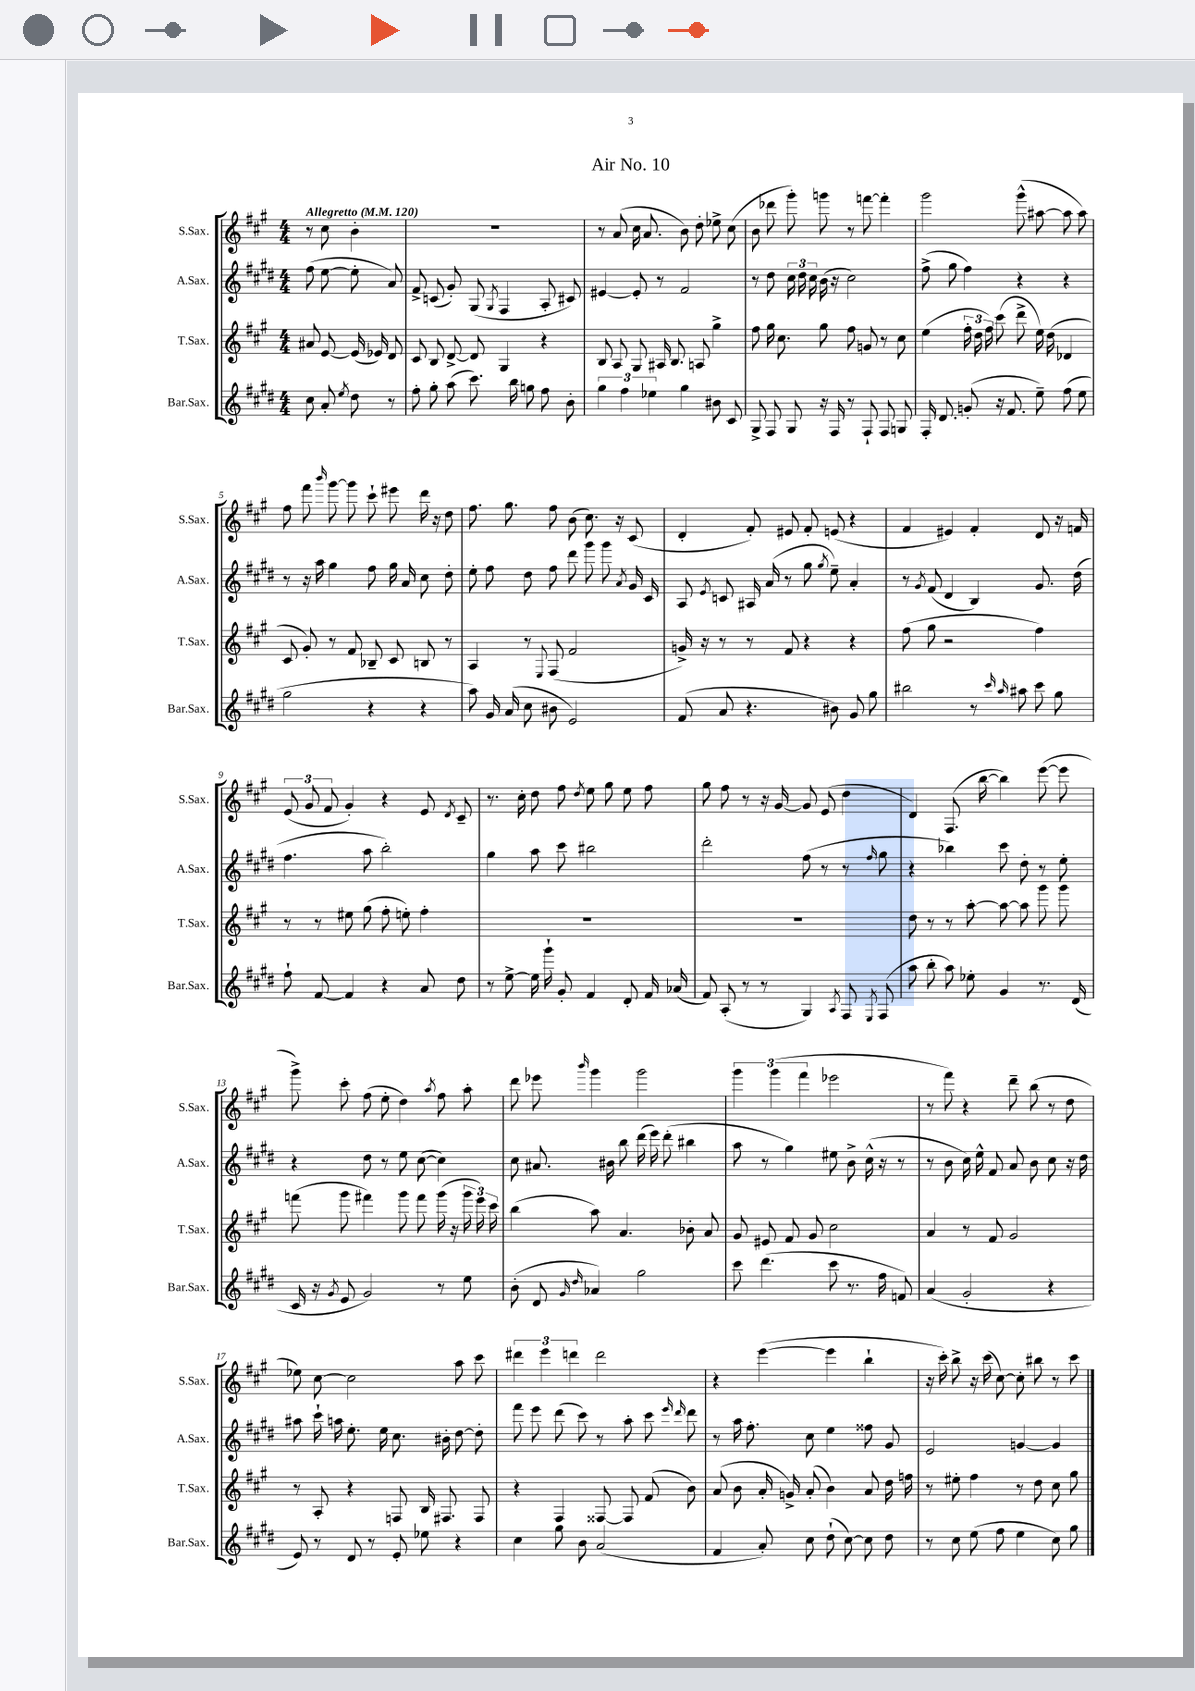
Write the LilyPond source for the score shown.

\header { title = "Air No. 10" }
<<
\new StaffGroup <<
\new Staff = "s0" \with { instrumentName = "S.Sax." shortInstrumentName = "S.Sax." } {
    \clef treble \key a \major \numericTimeSignature \time 4/4 \partial 2 \tempo "Allegretto" 4 = 120
    \autoBeamOff r8 cis''8 b'4-. |
    R1 |
    r8 a'8( cis''16 a'8. b'8) d''8-. ees''8-> cis''8( |
    b'8 des'''8 gis'''8-.) g'''8 r8 f'''8~ f'''4-. |
    gis'''2 gis'''8-^( ais''8~ ais''8 ais''8) |
    fis''8 fis'''8 \grace { b'''16 } gis'''8~ gis'''8 cis'''8-! eis'''8 d'''16 r16 d''8 |
    fis''8. gis''8. fis''8 b'8( cis''8.) r16 cis'8( |
    d'4-. fis'8-.) eis'8 fis'8-. e'8( r4 |
    fis'4 eis'4) fis'4-. d'8 r16 f'16 |
    \tuplet 3/2 { e'8( gis'8 fis'8 } gis'4-.) r4 e'8 \acciaccatura { d'8 } cis'8-- |
    r8. cis''16-. d''8 fis''8 \acciaccatura { d''8 } e''8 gis''8 e''8 fis''8 |
    gis''8 fis''8 r8 r16 gis'16~ gis'8 e'8( d''4 |
    d'4) fis8.( b''16~ b''4) e'''8~( e'''8 |
    gis'''8->) cis'''8-. fis''8( e''8-. d''4) \acciaccatura { a''8 } fis''8 a''8-. |
    d'''8 ees'''8 \grace { b'''16 } gis'''4 gis'''2 |
    \tuplet 3/2 { gis'''4 gis'''4( fis'''4 } ees'''2 |
    r8 fis'''8) r4 d'''8-- b''8( r8 d''8 |
    ees''8) cis''8~ cis''2 a''8 cis'''8 |
    \tuplet 3/2 { dis'''4 e'''4 d'''4 } d'''2 |
    r4 e'''4~( e'''4 b''4-! |
    r16 cis'''16-.) b''8-> r16 cis'''16( cis''8~) cis''8-. bis''8 r8 cis'''8 \bar "|." |
}
\new Staff = "s1" \with { instrumentName = "A.Sax." shortInstrumentName = "A.Sax." } {
    \clef treble \key e \major \numericTimeSignature \time 4/4 \partial 2
    \autoBeamOff fis''8( e''8~ e''8-. a'8) |
    fis'8-> c'8( gis'8-.) gis8( \acciaccatura { gis8 } fis4 a8-. cis'8) |
    eis'4~ eis'8-. r8 fis'2 |
    r8 dis''8 \tuplet 3/2 { cis''16 dis''16 cis''16 } b'16( r16 cis''2) |
    fis''8->( gis''8 fis''4) r4 r4 |
    r8 r16 a''16 gis''4 fis''8 gis''16 a'16 cis''8 dis''8-. |
    e''8-. fis''8 dis''8 fis''8 dis'''8 gis'''8 gis'''8 \acciaccatura { a'8 } gis'16 cis'16 |
    a8 \acciaccatura { e'8 } c'8 ais16 a'16( r8 gis''8 \acciaccatura { gis''8 } e''8--) a'4-. |
    r8 \acciaccatura { gis'8 } fis'8( dis'4 b4) gis'8. dis''16( |
    fis''4. a''8 b''2-.) |
    gis''4 a''8 cis'''8 bis''2 |
    dis'''2-. fis''8( r8 r8 \grace { fis''16 } gis''8 |
    r4 bes''4) cis'''8 dis''8-. r8 e''8-. |
    r4 dis''8 r8 e''8 cis''8~( cis''4) |
    cis''8 ais'8. bis'16 b''8 dis'''16( e'''16) dis'''8-.( bis''4 |
    a''8 r8 gis''4) eis''8 b'8-> cis''16-^( r16 r8 |
    r8 b'8 cis''16) e''16-^ fis'8 a'8 b'8 cis''8 r16 dis''16 |
    ais''8 cis'''16-! a''16 e''8.-. e''16 cis''8. bis'16-. dis''8~ dis''8-. |
    fis'''8 e'''8 dis'''8( cis'''8) r8 a''8-. cis'''8 \grace { e'''16 dis'''16 } dis'''8 |
    r8 a''16 fis''8.-. cis''8 e''4 fisis''8 gis'8 |
    e'2 g'4~ g'4 \bar "|." |
}
\new Staff = "s2" \with { instrumentName = "T.Sax." shortInstrumentName = "T.Sax." } {
    \clef treble \key a \major \numericTimeSignature \time 4/4 \partial 2
    \autoBeamOff ais'8 e'8~ e'16( ees'16) d'8 |
    cis'8 b8 d'8~-> d'8 gis4 r4 |
    b8 a8 gis8 ais16 b8. a8 gis''4-> |
    fis''8 gis''16 cis''8. gis''8 fis''8 g'8 r8 cis''8 |
    e''4( \tuplet 3/2 { fis''16-. d''16 fis''16) } cis'''8( d'''8-> e''16) d''16( des'4 |
    cis'8 gis'8-.) r8 fis'8 bes8-- cis'8 b8 r8 |
    a4 r8 \appoggiatura { e8 } fis8( fis'2 |
    g'16->) r16 r8 r8 fis'8 r4 r4 |
    fis''8( gis''8 r2 fis''4) |
    r8 r8 eis''8 gis''8( fis''8-. e''8-.) fis''4-. |
    R1 |
    R1 |
    d''8 r8 r8 a''8~-. a''8~ a''8 gis'''8 gis'''8 |
    f'''8( gis'''8 fis'''4) gis'''8 fis'''8 gis'''16( r16 \tuplet 3/2 { gis'''16 e'''16) cis'''16 } |
    b''4( a''8) a'4. bes'8-. a'8 |
    gis'8 eis'8 fis'8 gis'8 cis''2 |
    a'4 r8 fis'8 gis'2 |
    r8 a8-. r4 f8 b16 fis8. fis8 |
    r4 fis4 fisis8~ fisis8 fis'8( b'8) |
    a'8( b'8 a'16-. g'16->) a'8-.( b'4) a'8 d''16 f''16 |
    r8 eis''8-. fis''4 r8 d''8 cis''8 gis''8 \bar "|." |
}
\new Staff = "s3" \with { instrumentName = "Bar.Sax." shortInstrumentName = "Bar.Sax." } {
    \clef treble \key e \major \numericTimeSignature \time 4/4 \partial 2
    \autoBeamOff cis''8 a'8-. \acciaccatura { e''8 } dis''8 r8 |
    fis''8-. gis''8-. a''8( cis'''8.) b''16 g''8 fis''8 b'8-. |
    \tuplet 3/2 { gis''4 fis''4 ees''4 } gis''4 bis'8 cis'8 |
    gis8-> fis8 gis8 r16 fis16 r8 fis8-! fis8 g8 |
    fis16-. dis'8. g'8-.( r16 fis'8. e''8--) fis''8( e''8 |
    gis''2 r4 r4 |
    a''8) gis'16 a'16( cis''8 bis'8 e'2) |
    fis'8( a'8 r4. bis'8) gis'8 gis''8 |
    bis''2 r8 \grace { cis'''16 a''16 } ais''8 cis'''8 gis''8 |
    fis''8-! fis'8~ fis'4 r4 a'8 dis''8 |
    r8 e''8~-> e''16 gis'''16-! gis'8-. fis'4 dis'8-. fis'16 aes'16( |
    fis'8) a8-.( r8 r8 gis4) \acciaccatura { a8 } fis8 \acciaccatura { e8 } fis8( |
    a''8 b''8-. a''8) ees''8-. gis'4 r8. dis'16( |
    cis'16 r16 \acciaccatura { gis'8 } e'8 gis'2) r8 e''8 |
    b'8-.( dis'8 \grace { gis'16 dis''16 } aes'4) gis''2 |
    cis'''8 dis'''4.( cis'''8 r8. fis''16 f'8) |
    a'4( gis'2-. r4 |
    e'8) r8 dis'8 r8 e'8-. ees''8 r4 |
    cis''4 gis''8 b'8 a'2( |
    fis'4 a'8-.) cis''8 dis''8-!( cis''8~) cis''8 dis''8 |
    r8 cis''8 e''8( fis''8 e''4 cis''8) gis''8 \bar "|." |
}
>>
>>
